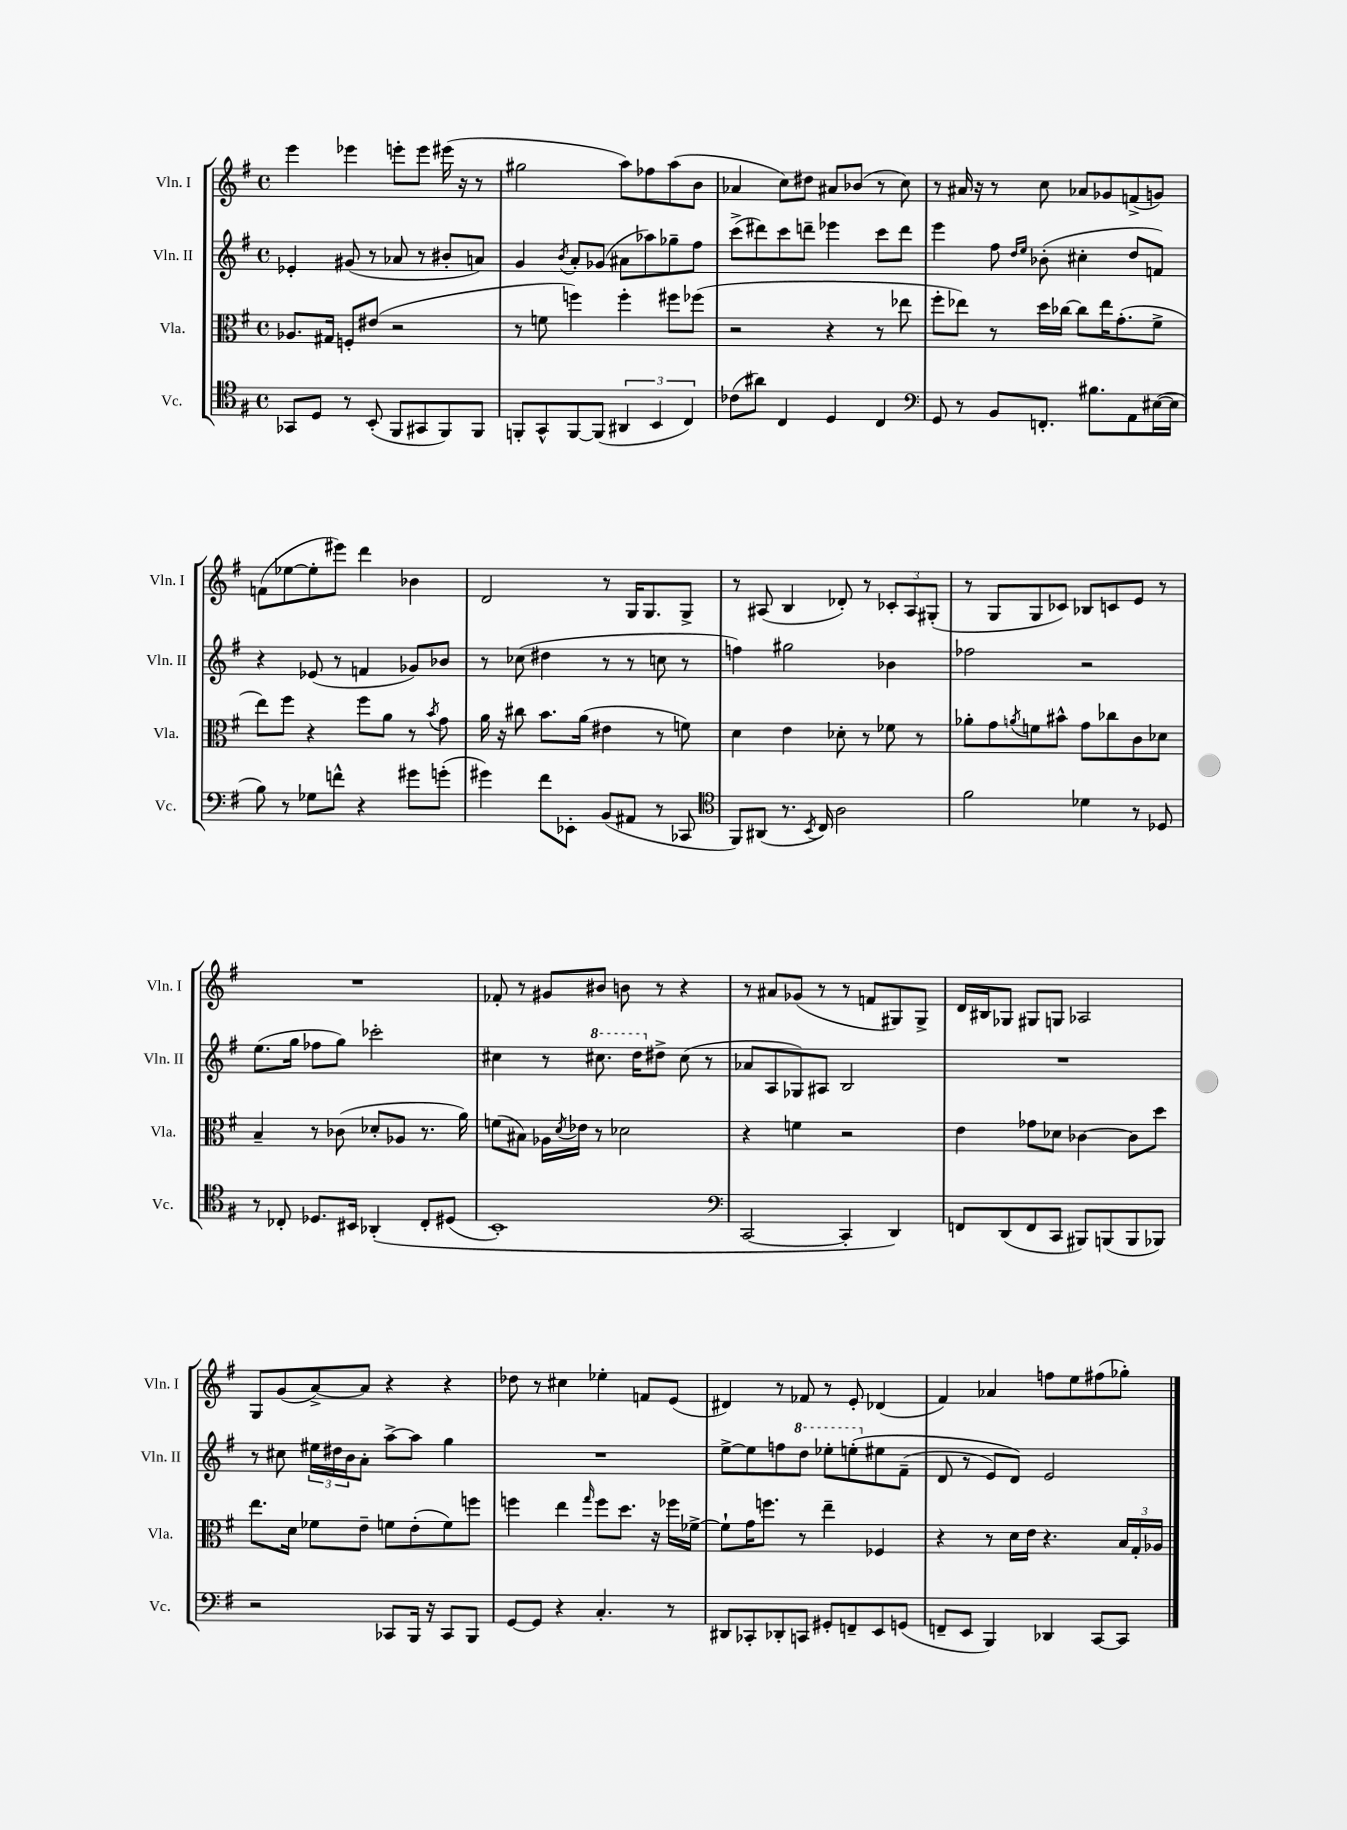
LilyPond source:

<<
\new StaffGroup <<
\new Staff = "s0" \with { instrumentName = "Vln. I" shortInstrumentName = "Vln. I" } {
    \clef treble \key g \major \defaultTimeSignature \time 4/4
    e'''4 ees'''4 e'''8-. e'''8 eis'''16( r16 r8 |
    gis''2 a''8) fes''8 a''8( b'8 |
    aes'4 c''8) dis''8 ais'8 bes'8( r8 c''8) |
    r8 ais'16 r16 r8 c''8 aes'8 ges'8 f'8->( g'8) |
    f'8( ees''8~ ees''8-. eis'''8) d'''4 bes'4 |
    d'2 r8 g16 g8. g8-> |
    r8 ais8( b4 des'8-.) r8 \tuplet 3/2 { ces'8-. ais8 gis8-.( } |
    r8 g8 g8 ces'8) bes8 c'8 e'8 r8 |
    R1 |
    fes'8-. r8 gis'8 bis'8 b'8 r8 r4 |
    r8 ais'8 ges'8( r8 r8 f'8 gis8) gis8-> |
    d'16 bis16 ges8 gis8 g8 aes2 |
    g8 g'8( a'8~->) a'8 r4 r4 |
    des''8 r8 cis''4 ees''4-. f'8 e'8( |
    dis'4) r8 fes'8 r8 e'8-. des'4( |
    fis'4) aes'4 f''8 e''8 fis''8( ges''8-.) \bar "|." |
}
\new Staff = "s1" \with { instrumentName = "Vln. II" shortInstrumentName = "Vln. II" } {
    \clef treble \key g \major \defaultTimeSignature \time 4/4
    ees'4-. gis'8( r8 aes'8 r8 bis'8-. a'8) |
    g'4 \acciaccatura { b'8 } a'8-. ges'8( ais'8 aes''8) ges''8-- fis''8 |
    c'''8->( dis'''8) c'''8 d'''8-- ees'''4 c'''8 d'''8 |
    e'''4 fis''8 \grace { d''16 e''16 } bes'8-.( cis''4-. d''8 f'8) |
    r4 ees'8( r8 f'4 ges'8) bes'8 |
    r8 ces''8( dis''4 r8 r8 c''8 r8 |
    f''4) gis''2 bes'4 |
    fes''2 r2 |
    e''8.( g''16 fes''8 g''8) ces'''2-. |
    cis''4 r8 \ottava #1 cis'''8. d'''16 \ottava #0 dis''8-> cis''8( r8 |
    aes'8 a8 ges8) ais8 b2 |
    R1 |
    r8 cis''8 \tuplet 3/2 { eis''16 dis''16 b'16 } a'8-. a''8~-> a''8 g''4 |
    R1 |
    e''8~-> e''8 f''8 \ottava #1 d'''8 ees'''8-. e'''8-.\( \ottava #0 eis''8 fis'8--( |
    d'8 r8 e'8) d'8\) e'2 \bar "|." |
}
\new Staff = "s2" \with { instrumentName = "Vla." shortInstrumentName = "Vla." } {
    \clef alto \key g \major \defaultTimeSignature \time 4/4
    aes8. gis16 f8-. eis'8( r2 |
    r8 f'8 f''4) f''4-. fis''8 fes''8( |
    r2 r4 r8 ees''8 |
    fis''8-. ees''8) r8 d''16 ces''16~ ces''8 ees''16 g'8.-.( fis'8-> |
    e''8) fis''8 r4 fis''8 a'8 r8 \acciaccatura { b'8 } g'8 |
    a'16 r16 cis''8 b'8. a'16( eis'4 r8 f'8) |
    d'4 e'4 des'8-. r8 fes'8 r8 |
    aes'8-. g'8 \acciaccatura { a'8 } f'8 bis'8-^ g'8 ces''8 c'8 des'8 |
    b4-- r8 ces'8( des'8-. aes8 r8. a'16) |
    f'8( bis8) aes16 \acciaccatura { d'8 } ees'16 r8 des'2 |
    r4 f'4 r2 |
    e'4 ges'8 des'8 ces'4~ ces'8 d''8 |
    e''8. d'16 fes'8 e'8-- f'8 e'8-.( f'8) f''8 |
    f''4 e''4 \grace { g''16 } f''8 d''8. r16 fes''16 fes'16~-> |
    fes'8-! g'16 f''8. r8 e''4-- fes4 |
    r4 r8 d'16 e'16 r4. \tuplet 3/2 { b16 g16-. aes16 } \bar "|." |
}
\new Staff = "s3" \with { instrumentName = "Vc." shortInstrumentName = "Vc." } {
    \clef tenor \key g \major \defaultTimeSignature \time 4/4
    ges,8 d8 r8 b,8-.( fis,8 gis,8 fis,8) fis,8 |
    f,8-. g,8-^ f,8~ f,8( \tuplet 3/2 { ais,4 b,4 c4) } |
    ces'8( ais'8) c4 d4 c4 |
    \clef bass g,8 r8 b,8 f,8.-. bis8. a,8 eis16~( eis16 |
    b8) r8 ges8 f'8-^ r4 gis'8 g'8-.( |
    gis'4) fis'8 ees,8-. b,8( ais,8 r8 ces,8 |
    \clef tenor fis,8) ais,8( r8. \acciaccatura { b,8 } c16) a2 |
    fis'2 des'4 r8 des8 |
    r8 ces8-. des8. bis,16 aes,4-.\( ces8-. dis8( |
    b,1-.) |
    \clef bass c,2~ c,4-. d,4\) |
    f,8 d,8( f,8 c,8 bis,,8) b,,8( b,,8 bes,,8) |
    r2 ces,8 b,,16 r16 ces,8 b,,8 |
    g,8~ g,8 r4 c4.-. r8 |
    dis,8 ces,8-. des,8-. c,8 gis,8-. f,8-- e,8 g,8( |
    f,8-- e,8 b,,4) des,4 c,8~ c,8 \bar "|." |
}
>>
>>
\layout { \context { \Score \remove "Bar_number_engraver" } }
